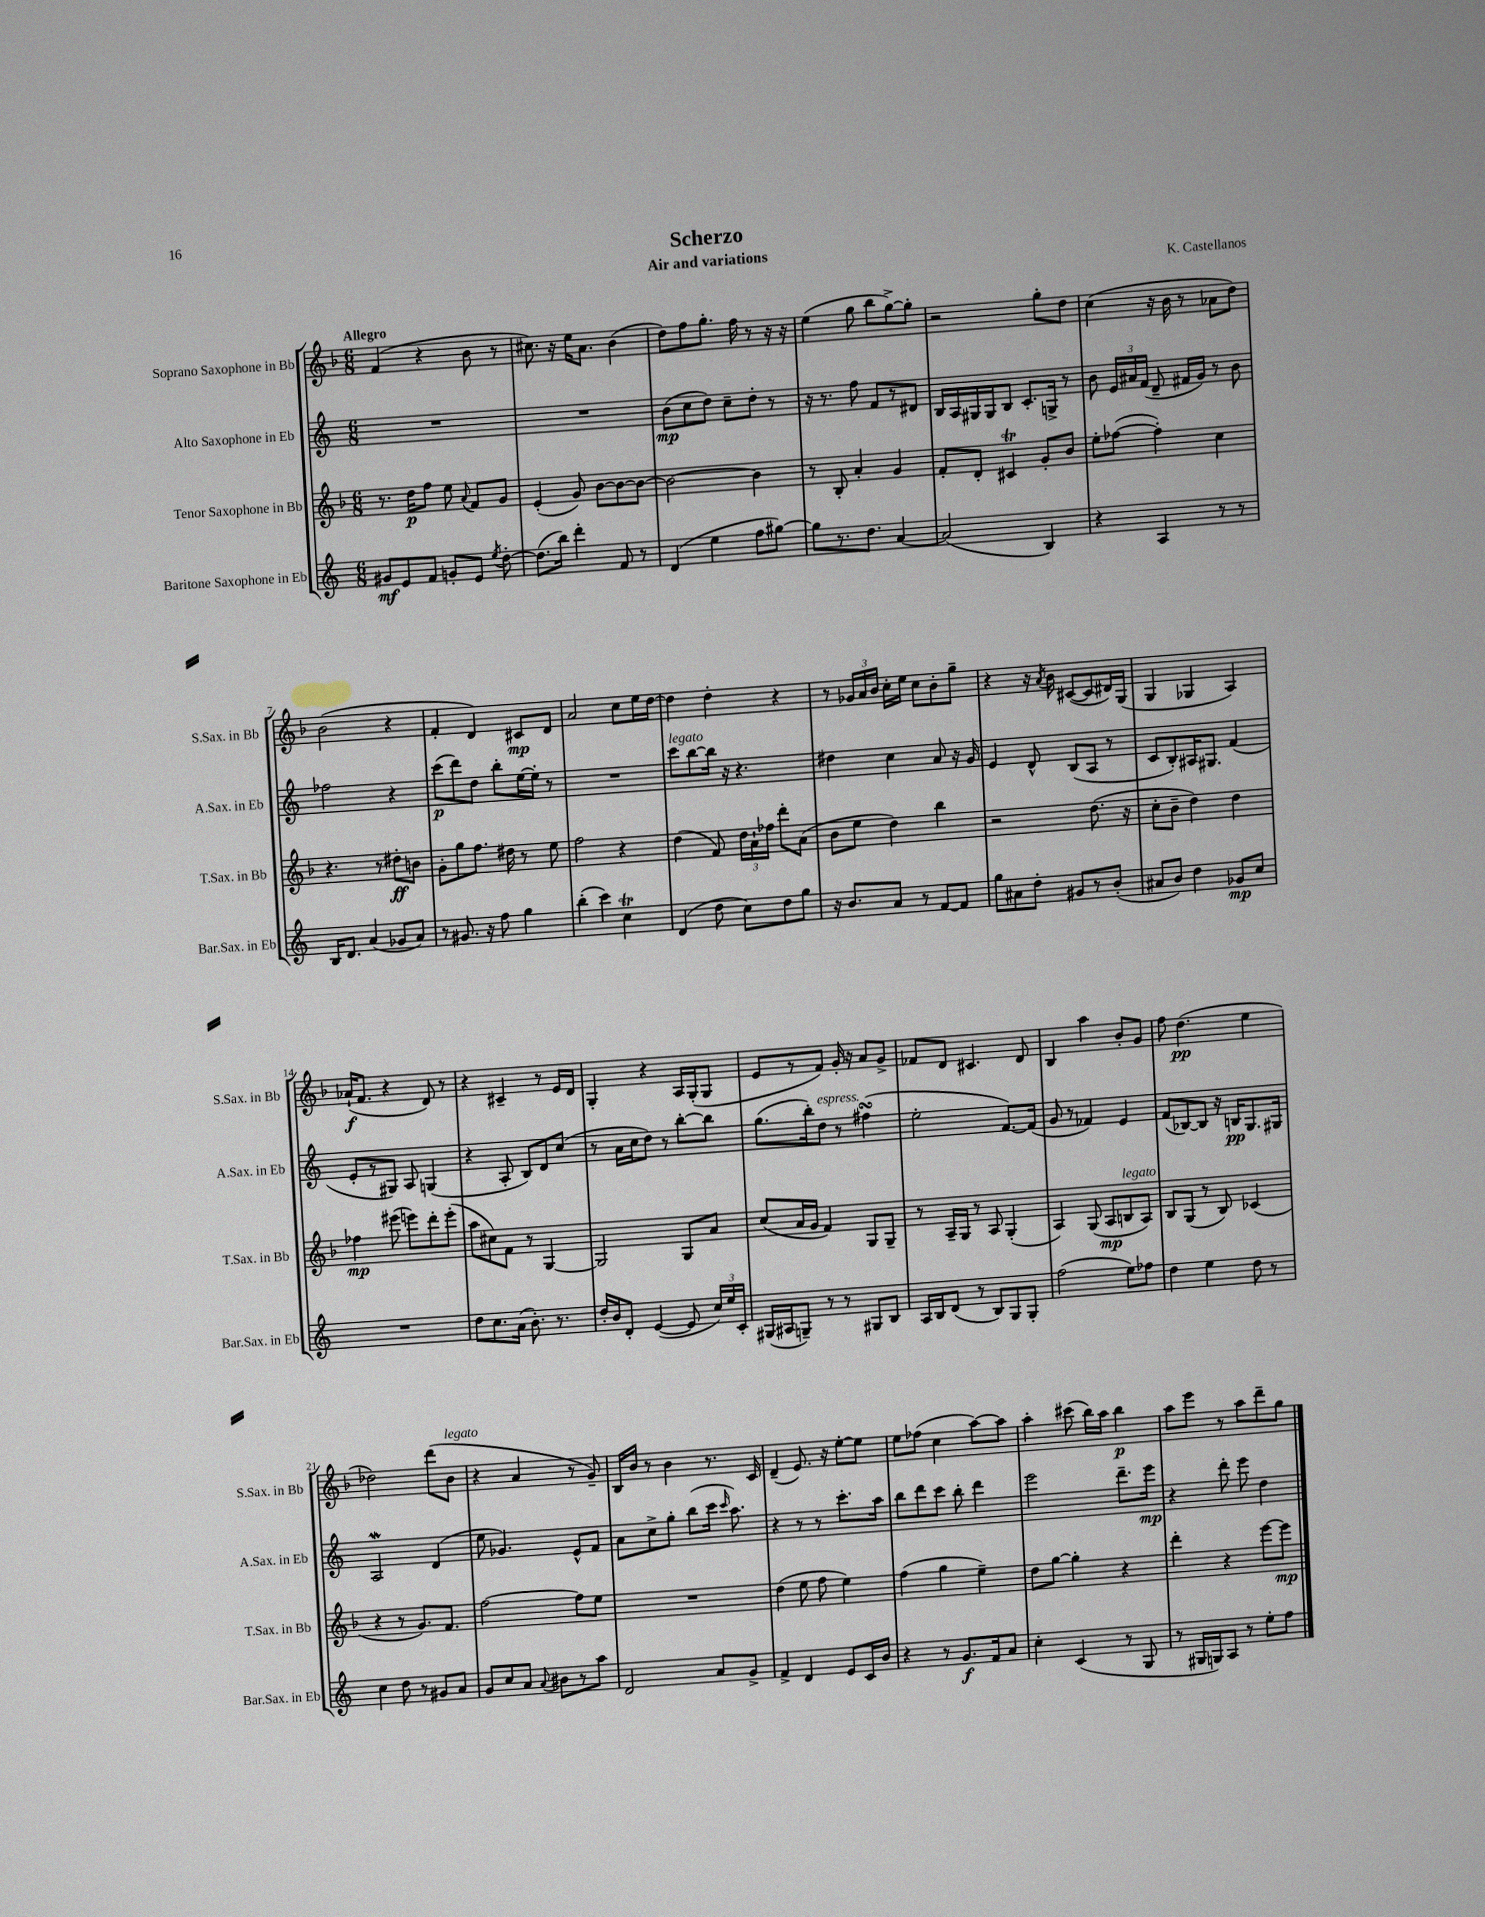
\header { title = "Scherzo" composer = "K. Castellanos" subtitle = "Air and variations" }
<<
\new StaffGroup <<
\new Staff = "s0" \with { instrumentName = "Soprano Saxophone in Bb" shortInstrumentName = "S.Sax. in Bb" } {
    \clef treble \key f \major \numericTimeSignature \time 6/8 \tempo "Allegro"
    \autoBeamOff f'4( r4 bes'8 r8 |
    cis''8.) r16 e''16[ a'8.] bes'4( |
    d''8[) f''8 g''8.]-. f''16 r8 r16 r16 |
    e''4( g''8 bes''8[ g''8~->) g''8]-. |
    r2 g''8[-. d''8] |
    c''4( r16 bes'16 r8 aes'8[ d''8]) |
    bes'2( r4 |
    f'4-. d'4) cis'8[\mp d'8] |
    a'2 c''8[ e''16 d''16]~ |
    d''4 d''4-. r4 |
    r8 \tuplet 3/2 { ges'16[ a'16 bes'16] } c''16[-. e''16] c''8[ bes'8-. g''8]-- |
    r4 r16 \acciaccatura { a'8 } bes'16 cis'8[~( cis'8 dis'16) g16]( |
    g4 ges4 a4) |
    aes'16[-!\f( f'8.] r4 d'8) r8 |
    r4 cis'4-- r8 e'16[ d'16] |
    g4-. r4 a16[ g16-.( g8] |
    e'8[ r8 f'8]) g'16-. r16 a'8[ g'8]-> |
    fes'8[ d'8] cis'4. d'8 |
    bes4 a''4 bes'8[-. g'8] |
    f''8 d''4.\pp( e''4 |
    des''2) d'''8[( bes'8]^\markup { \italic "legato" } |
    r4 a'4 r8 g'8--) |
    bes16[ bes'16] r8 bes'4 r8. c'16 |
    d'4--( e'8.) r16 e''8[~-. e''8] |
    e''8[ fes''8]( c''4 a''8[~) a''8] |
    a''4-. cis'''8( bes''16[) a''16] bes''4\p |
    a''8[ e'''8] r8 a''8[ d'''8-- g''8] \bar "|." |
}
\new Staff = "s1" \with { instrumentName = "Alto Saxophone in Eb" shortInstrumentName = "A.Sax. in Eb" } {
    \clef treble \key c \major \numericTimeSignature \time 6/8
    \autoBeamOff R2. |
    R2. |
    b'8[\mp( c''8 d''8]) c''8[-- d''8]-. r8 |
    r16 r8. f''8 f'8[ r8 dis'8] |
    b16[ a16 gis16 gis16 b8] c'8.[-. g16]-> r8 |
    b'8 \tuplet 3/2 { e'16[ ais'16 f'16]( } d'8-- fis'16[ g'16]) r8 b'8 |
    fes''2 r4 |
    c'''8[\p( d'''8) d''8] b''8[-. e''16~ e''16]-. r8 |
    R2. |
    c'''8[^\markup { \italic "legato" } b''8~ b''16] r16 r4. |
    dis''4 c''4 a'8 r16 g'16 |
    e'4 d'8-^ b8[( a8] r8 |
    c'8[ b8-.) ais16 gis8.] f'4( |
    e'8[-. r8 gis8]) a8 g4( |
    r4 a8-. b8[) d'8 c''8]( |
    r8 a'16[ c''16 d''8]) r8 b''8[~-. b''8] |
    g''8.[( b''16-.) d''8]^\markup { \italic "espress." } r8 fis''4\turn( |
    e''2-. f'8.[~) f'16]( |
    g'8 r8 fes'4) e'4 |
    f'8[( bes8~) bes8] r16 b16[\pp g8. gis16] |
    a2\mordent d'4( |
    e''8 ges'4.) e'8[-^ f'8] |
    a'8[ c''8-> g''8]-. b''8[( c'''16] \grace { c'''16 } a''8.) |
    r4 r8 r8 c'''8.[-. a''16] |
    b''8[ d'''8 c'''8] b''8-. d'''4 |
    e'''2 d'''8.[-- e'''16]\mp |
    r4 d'''8-. e'''8 d''4 \bar "|." |
}
\new Staff = "s2" \with { instrumentName = "Tenor Saxophone in Bb" shortInstrumentName = "T.Sax. in Bb" } {
    \clef treble \key f \major \numericTimeSignature \time 6/8
    \autoBeamOff r8. d''16[\p f''8] e''8 \appoggiatura { a'8 } f'8[ g'8] |
    e'4-.( g'8) bes'8[~ bes'8~ bes'8]~ |
    bes'2~ bes'4 |
    r8 bes8-. a'4-. g'4 |
    f'8[-. d'8]-. cis'4\trill g'8[-. bes'8] |
    e''8[-. fes''8]~( fes''4-.) c''4 |
    r4. r8 dis''8[-.\ff b'8] |
    g'8[-. g''8 f''8.] dis''16 r8 e''8 |
    f''2 r4 |
    d''4( f'8) \tuplet 3/2 { d''16[ a'16-! fes''16] } d'''8[-. a'8]( |
    bes'8[ e''8] d''4) bes''4 |
    r2 d''8.( r16 |
    c''8[-. bes'8]-- d''4) d''4 |
    fes''4\mp eis'''8( e'''8[) d'''8-. e'''8]-.( |
    a''8[ cis''8) f'8] r8 g4~ |
    g2 g8[ a'8] |
    c''8[( a'16 g'16] f'4) g8[ g8]-- |
    r8 a16[-- g16] r8 a8 g4-.( |
    a4) g8( a8[\mp b8^\markup { \italic "legato" } a8]) |
    bes8[ g8]( r8 bes8) ces'4( |
    r4 r8 g'8.[) f'8.] |
    f''2~ f''8[ e''8] |
    R2. |
    d''4( e''8 f''8 e''4) |
    f''4( g''4 e''4--) |
    d''8[ g''8]~ g''4-. r4 |
    d'''4-. r4 e'''8[~ e'''8]\mp \bar "|." |
}
\new Staff = "s3" \with { instrumentName = "Baritone Saxophone in Eb" shortInstrumentName = "Bar.Sax. in Eb" } {
    \clef treble \key c \major \numericTimeSignature \time 6/8
    \autoBeamOff gis'8[\mf e'8 f'8] g'8[-. e'8] \acciaccatura { e''8 } d''8~-. |
    d''8.[( b''16]) d'''4-. f'8 r8 |
    d'4( e''4 f''8[ gis''8]~) |
    gis''8[ r8. d''8.] a'4~ |
    a'2( b4) |
    r4 a4 r8 r8 |
    b16[ d'8.] a'4( ges'8[ a'8]) |
    r8 gis'8. r16 f''8 g''4 |
    b''4-.( c'''4) c''4\trill |
    d'4( d''8 c''8[) d''8 g''8] |
    r16 b'8.[ a'8] r8 f'8[~ f'8] |
    g''8[ ais'8 d''8]-. gis'8[ r8 b'8]-.( |
    ais'8[ b'8]) d''4 ges'8[\mp c''8] |
    R2. |
    d''8[ c''8. a'16]( b'8.-.) r8. |
    d''16[-. b'16 d'8]-. e'4~( e'8 \tuplet 3/2 { c''16[) e''16 c'16]-. } |
    gis16[( ais16 g8]--) r8 r8 gis8[ b8] |
    a16[ b16 d'8]( r8 b8[) g8 g8]-. |
    f''2( e''8[) fes''8] |
    d''4 e''4 d''8 r8 |
    c''4 d''8 r8 gis'8[ a'8] |
    g'8[ c''8 a'8] \appoggiatura { a'8 } bis'8[ r8 a''8] |
    d'2 a'8[ g'8]-> |
    f'4-> d'4 e'8[ c'16 b'16] |
    r4 r8 g'8.[\f f'16 a'8] |
    c''4-. c'4( r8 g8 |
    r8 gis16[ g16) a8] r8 e''8[-. f''8] \bar "|." |
}
>>
>>
